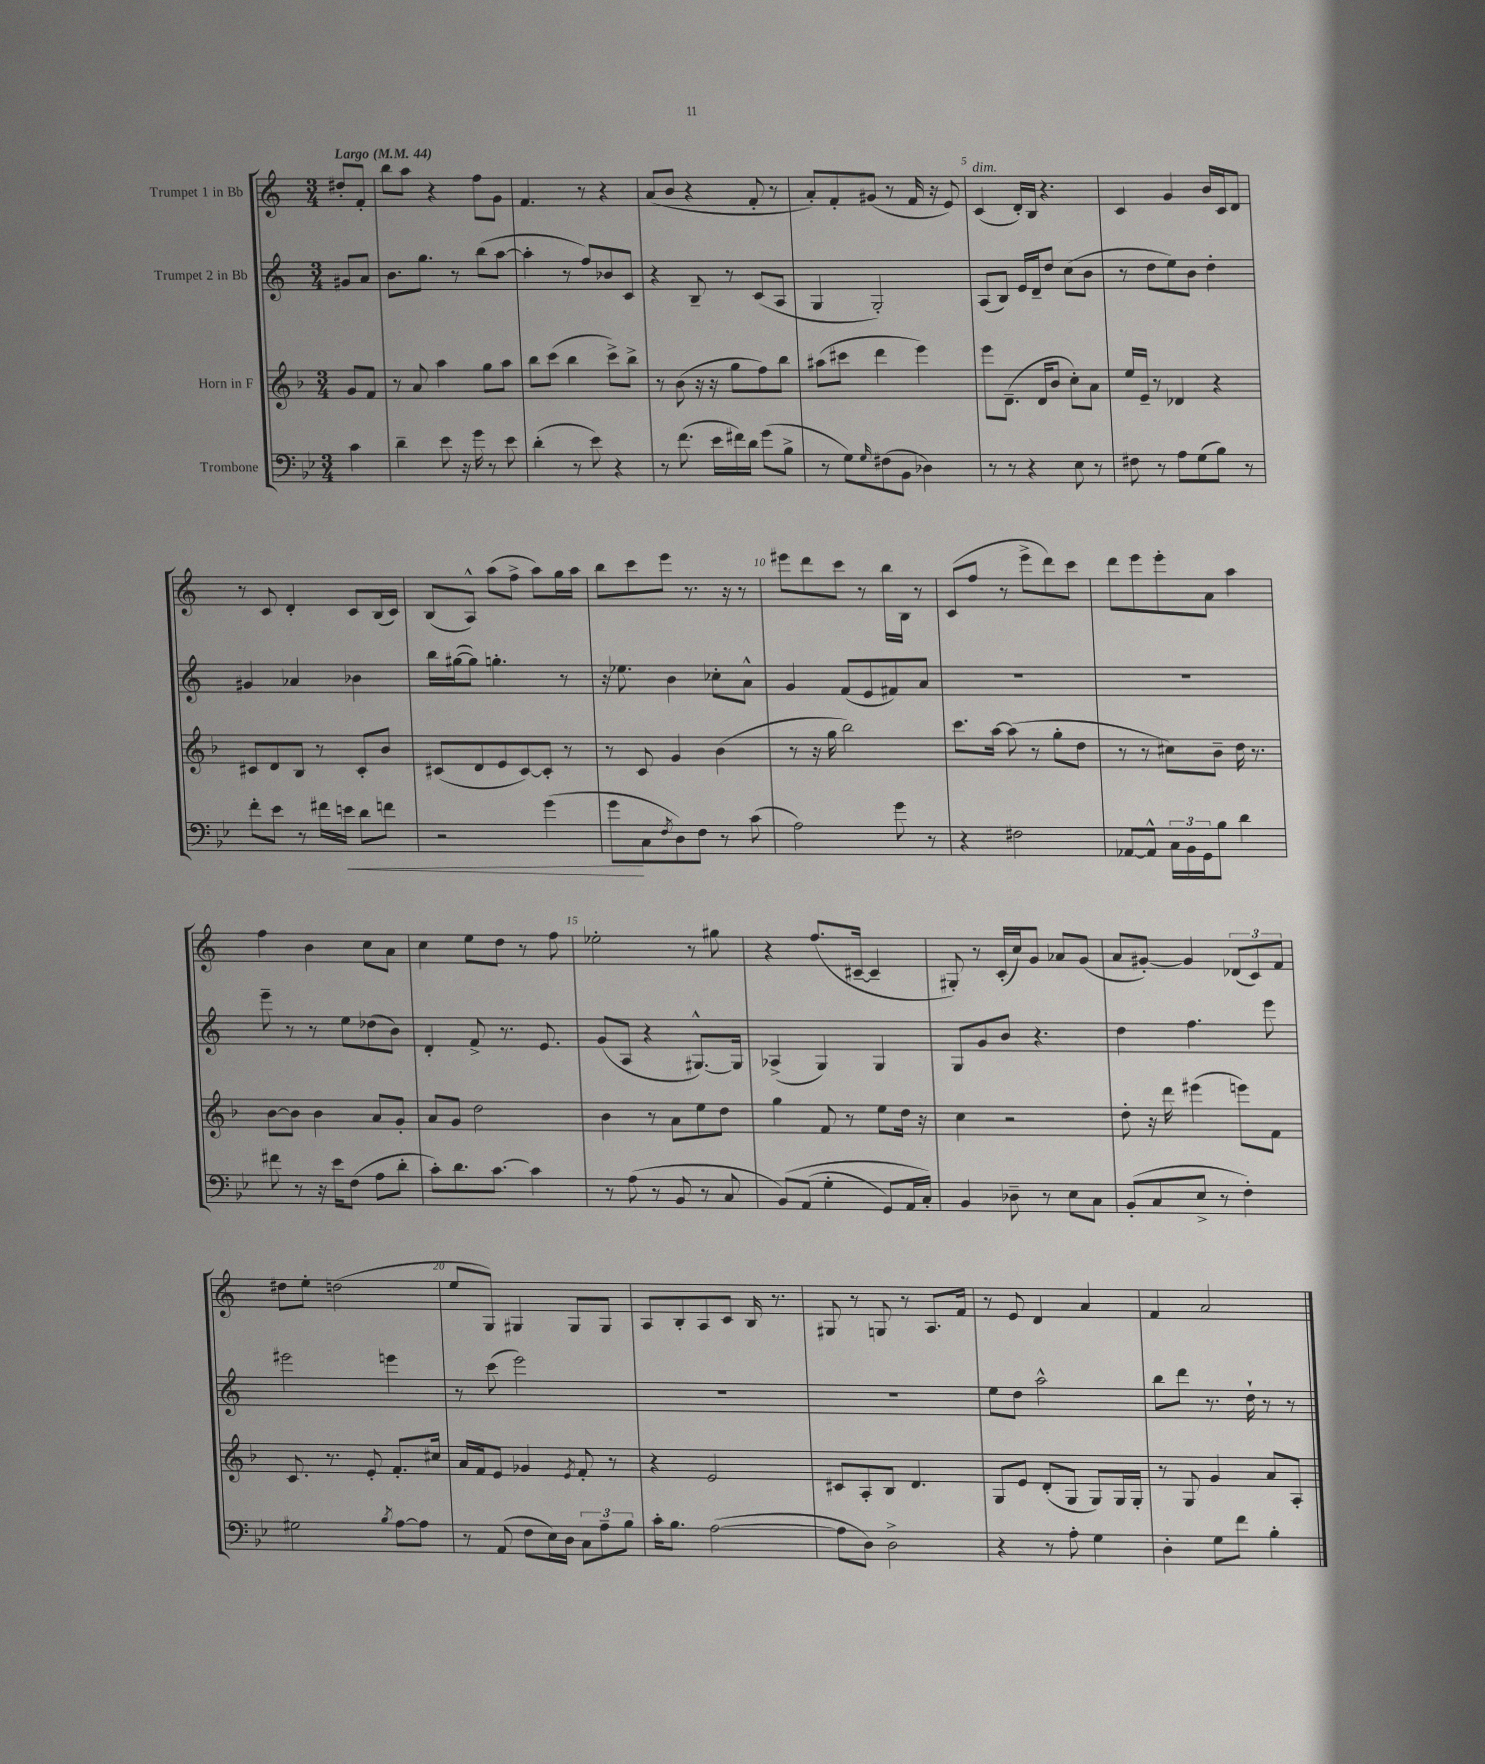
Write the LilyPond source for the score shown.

<<
\new StaffGroup <<
\new Staff = "s0" \with { instrumentName = "Trumpet 1 in Bb" } {
    \clef treble \key c \major \numericTimeSignature \time 3/4 \partial 4 \tempo "Largo" 4 = 44
    dis''8-. f'8-. |
    b''8 a''8 r4 f''8 g'8 |
    f'4. r8 r4 |
    a'8( b'8 r4 f'8-. r8 |
    a'8-.) f'8-. gis'8( r8 f'16 r16 e'8) |
    c'4^\markup { \italic "dim." }( d'16-.) b16 r4. |
    c'4 g'4 b'16 c'16 d'8 |
    r8 c'8 d'4-. c'8 b16( c'16) |
    b8( a8-^) a''8( f''8-> a''8) g''16 a''16 |
    b''8 c'''8 e'''8 r8. r16 r8 |
    eis'''8 d'''8 c'''8 r8 b''16 b16 r8 |
    c'8( f''8 r8 e'''8-> d'''8) c'''8 |
    d'''8 e'''8 e'''8-. a'8 a''4 |
    f''4 b'4 c''8 a'8 |
    c''4 e''8 d''8 r8 f''8 |
    ees''2-. r8 gis''8 |
    r4 f''8.( cis'16~-- cis'4-- |
    gis8-.) r8 c'16-.( c''16) g'8 aes'8 g'8( |
    a'8 gis'8~-.) gis'4 \tuplet 3/2 { des'8( c'8) f'8 } |
    dis''8 e''8-. d''2( |
    e''8 g8) gis4 gis8 gis8 |
    a8 b8-. a8 c'8 b16 r8. |
    gis8 r8 g8 r8 a8. f'16 |
    r8 e'8 d'4 a'4 |
    f'4 a'2 \bar "|." |
}
\new Staff = "s1" \with { instrumentName = "Trumpet 2 in Bb" } {
    \clef treble \key c \major \numericTimeSignature \time 3/4 \partial 4
    gis'8 a'8 |
    b'8. g''8. r8 b''8( a''8~ |
    a''4-. r8 f''8) bes'8 c'8 |
    r4 b8-- r8 c'8( a8 |
    g4 g2-.) |
    a8( b8) e'16 d'16-- d''8 c''8( b'8 |
    r8 d''8 e''8) b'8 d''4-. |
    gis'4 aes'4 bes'4 |
    b''16 gis''16~( gis''8) g''4.-. r8 |
    r16 ees''8. b'4 ces''8-. a'8-^ |
    g'4 f'8( e'8 fis'8) a'8 |
    R2. |
    R2. |
    e'''8-- r8 r8 e''8 des''8( b'8) |
    d'4-. f'8-> r8. e'8. |
    g'8( a8 r4 gis8.~-^) gis16 |
    aes4->( g4) g4 |
    g8 g'8 b'8 r4. |
    d''4 f''4. e'''8 |
    eis'''2 e'''4 |
    r8 c'''8( e'''2) |
    R2. |
    R2. |
    e''8 d''8 a''2-^ |
    b''8 d'''8 r8. d''16-! r8 r8 \bar "|." |
}
\new Staff = "s2" \with { instrumentName = "Horn in F" } {
    \clef treble \key f \major \numericTimeSignature \time 3/4 \partial 4
    g'8 f'8 |
    r8 a'8 a''4 g''8 a''8 |
    bes''8 c'''8( bes''4 c'''8->) bes''8-> |
    r8 bes'8( r16 r16 g''8 f''8) bes''8 |
    ais''8( cis'''8 d'''4 e'''4) |
    e'''8 d'8.--( d'16 bes'8 c''8-.) a'8 |
    e''16 e'16-- r8 des'4 r4 |
    cis'8 d'8 bes8 r8 cis'8-. bes'8 |
    cis'8( d'8 e'8 cis'8~) cis'8-. r8 |
    r8 c'8 g'4 bes'4( |
    r8 r16 g''16 bes''2) |
    c'''8. a''16~ a''8( r8 g''8-. d''8 |
    r8 r8 cis''8) bes'8-- d''16 r8. |
    bes'8~ bes'8 bes'4 a'8 g'8-. |
    a'8 g'8 d''2 |
    bes'4 r8 a'8 e''8 d''8 |
    g''4 f'8 r8 e''8 d''16 r16 |
    c''4 r2 |
    d''8-. r16 d'''16 eis'''4( e'''8) f'8 |
    c'8. r8. e'8-. f'8.-. cis''16 |
    a'16 f'16 e'8 ges'4 \acciaccatura { e'8 } f'8-. r8 |
    r4 e'2 |
    cis'8 a8-. bes8 d'4. |
    g8 e'8 d'8-.( g8 g8) g16 g16-. |
    r8 g8 g'4 a'8 a8-. \bar "|." |
}
\new Staff = "s3" \with { instrumentName = "Trombone" } {
    \clef bass \key bes \major \numericTimeSignature \time 3/4 \partial 4
    c'4 |
    d'4-- ees'8 r16 g'16 r8 ees'8 |
    d'4-.( r8 ees'8) r4 |
    r8 f'8.( ees'16 fis'16) d'16 g'8( bes8-> |
    r8 g8) \grace { g16 } fis8( bes,8 des4) |
    r8 r8 r4 ees8 r8 |
    fis8 r8 a8 g8( bes8) r8 |
    f'8-. ees'8 r8 fis'16 e'16\< d'8 f'8 |
    r2 g'4( |
    g'8\! c8 \acciaccatura { f8 } d8) f8 r8 c'8( |
    a2) g'8 r8 |
    r4 fis2 |
    aes,8~ aes,8-^ \tuplet 3/2 { c16 bes,16 g,16 } bes8 d'4 |
    fis'8 r8 r16 ees'16 f8( a8 d'8-. |
    c'8-.) d'8. c'8.~ c'4 |
    r8 a8( r8 bes,8 r8 c8 |
    bes,8)\( a,8( g4-. g,8) a,16 c16-.\) |
    bes,4 des8-- r8 ees8 c8 |
    bes,8-.( c8 ees8-> r8 f4-.) |
    gis2 \acciaccatura { bes8 } a8~ a8 |
    r8 a,8( f8 ees16) d16 \tuplet 3/2 { c8 a8-- bes8 } |
    c'16-. bes8. a2~( |
    a8 d8) d2-> |
    r4 r8 a8-. g4 |
    d4-. g8 f'8 bes4-. \bar "|." |
}
>>
>>
\layout { \context { \Score \override BarNumber.break-visibility = ##(#f #t #t) barNumberVisibility = #(every-nth-bar-number-visible 5) } }
